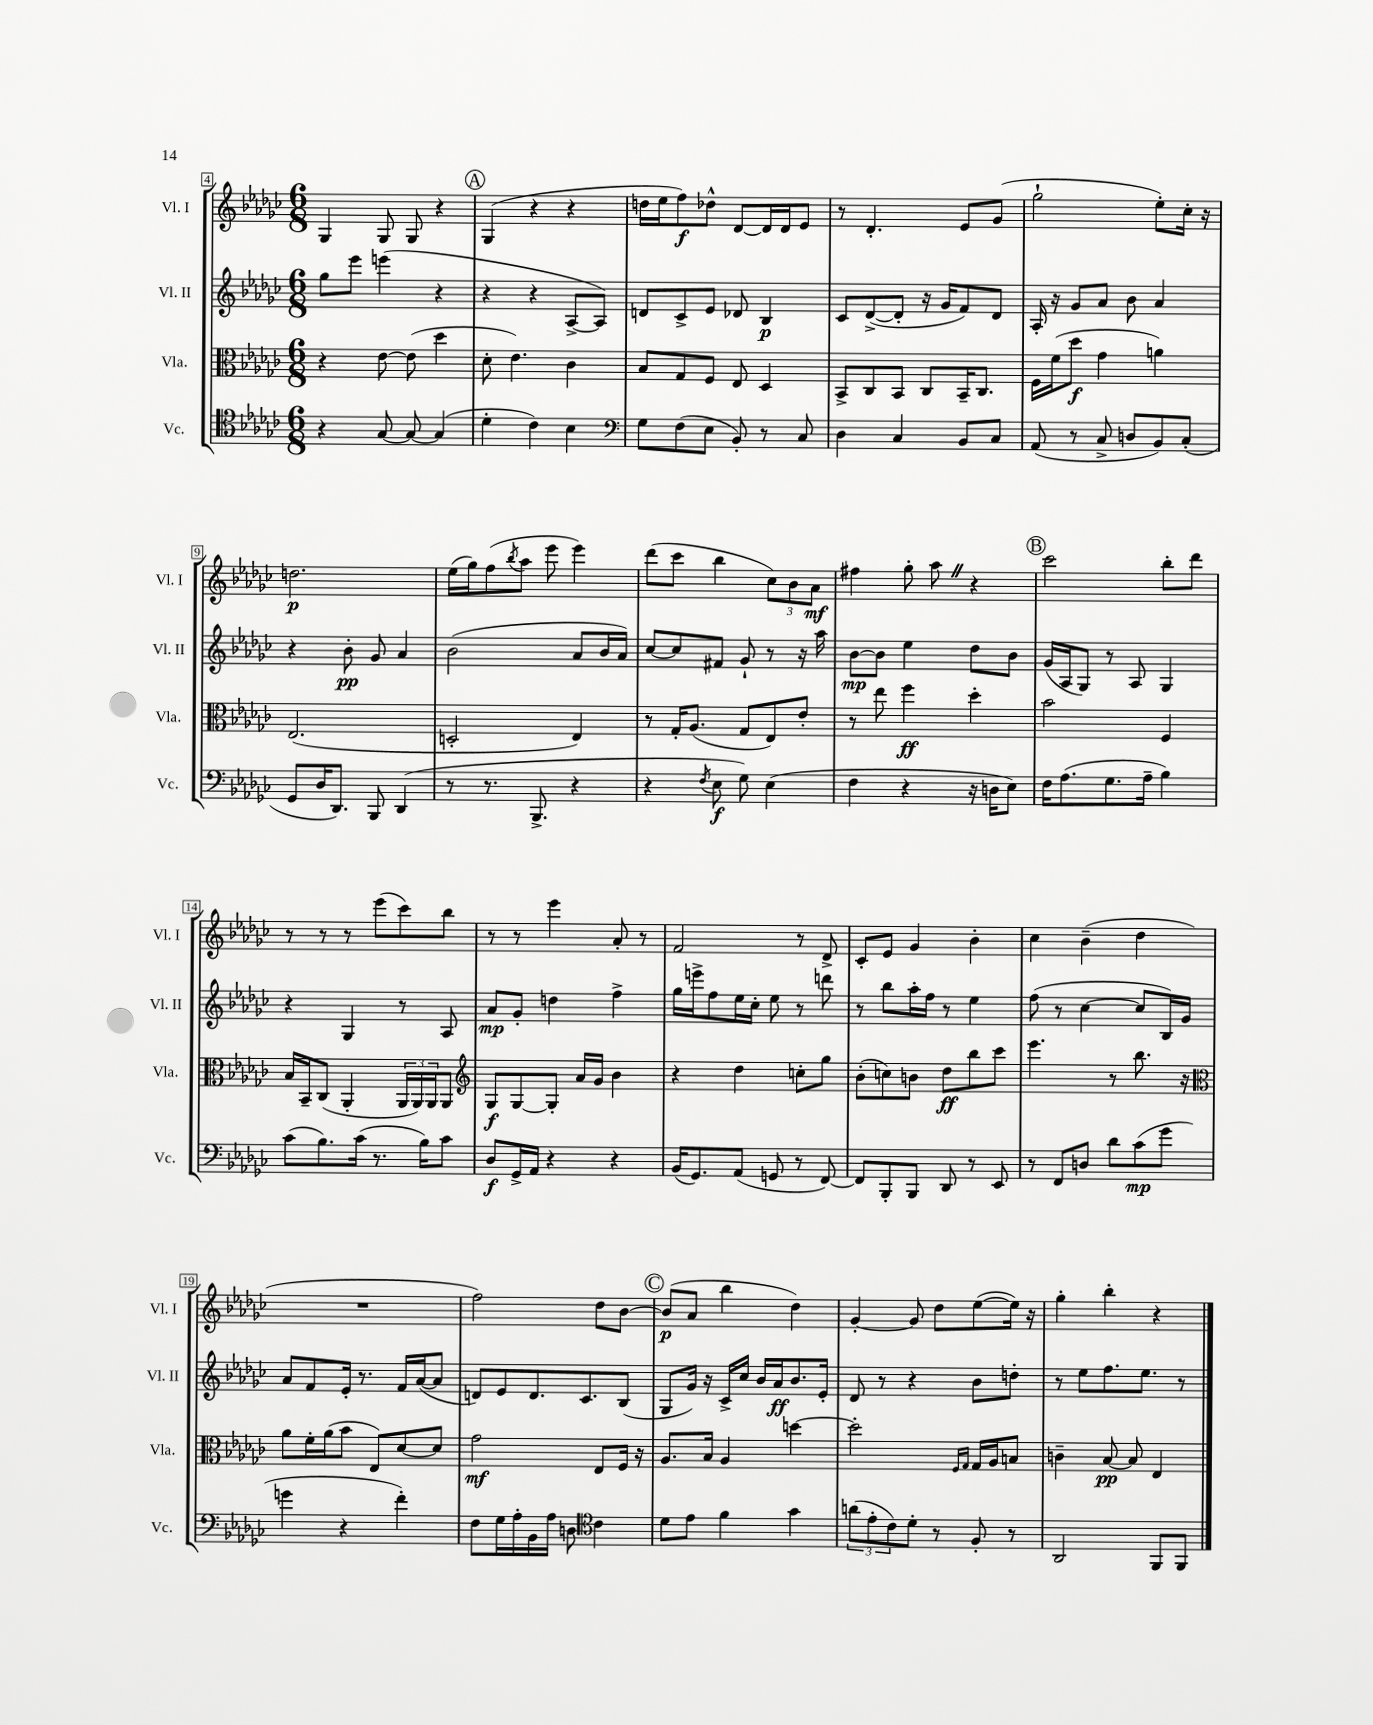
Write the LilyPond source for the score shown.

<<
\new StaffGroup <<
\new Staff = "s0" \with { instrumentName = "Vl. I" shortInstrumentName = "Vl. I" } {
    \clef treble \key ges \major \numericTimeSignature \time 6/8
    ges4 ges8 ges8 r4 |
    \mark \markup { \circle "A" } ges4( r4 r4 |
    d''16 ees''16 f''8\f) des''8-^ des'8~ des'16 des'16 ees'8 |
    r8 des'4.-. ees'8 ges'8( |
    ges''2-! ees''8-.) ces''16-. r16 |
    d''2.\p |
    ees''16( ges''16) f''8( \acciaccatura { bes''8 } aes''8 ees'''8 ees'''4) |
    des'''8( ces'''8 bes''4 \tuplet 3/2 { ces''8) bes'8 aes'8\mf } |
    fis''4 ges''8-. aes''8 \once \override BreathingSign.text = \markup { \musicglyph "scripts.caesura.straight" } \breathe r4 |
    \mark \markup { \circle "B" } ces'''2 bes''8-. des'''8 |
    r8 r8 r8 ees'''8( ces'''8) bes''8 |
    r8 r8 ees'''4 aes'8-. r8 |
    f'2 r8 des'8-> |
    ces'8-. ees'8 ges'4 bes'4-. |
    ces''4 bes'4--( des''4 |
    R2. |
    f''2) des''8 bes'8~ |
    \mark \markup { \circle "C" } bes'8\p( aes'8 bes''4 des''4) |
    ges'4~-. ges'8 des''8 ees''8~( ees''16) r16 |
    ges''4-. bes''4-. r4 \bar "|." |
}
\new Staff = "s1" \with { instrumentName = "Vl. II" shortInstrumentName = "Vl. II" } {
    \clef treble \key ges \major \numericTimeSignature \time 6/8
    ges''8 ees'''8 e'''4( r4 |
    \mark \markup { \circle "A" } r4 r4 aes8~-> aes8) |
    d'8 ces'8-> ees'8 des'8 bes4\p |
    ces'8 des'8~->( des'8-. r16 ges'16 f'8) des'8 |
    aes16-. r16 ges'8 aes'8 bes'8 aes'4 |
    r4 bes'8-.\pp ges'8 aes'4 |
    bes'2( aes'8 bes'16 aes'16) |
    ces''8~ ces''8 fis'8 ges'8-! r8 r16 aes''16 |
    bes'8~\mp bes'8 ees''4 des''8 bes'8 |
    \mark \markup { \circle "B" } ges'16( aes16 ges8) r8 aes8 ges4 |
    r4 ges4 r8 aes8 |
    aes'8\mp ges'8-. d''4 f''4-> |
    ges''16 e'''16-> f''8 ees''16 ces''16-. ees''8 r8 d'''8 |
    r8 bes''8 aes''16-. f''16 r8 ees''4 |
    f''8( r8 ces''4~ ces''8 bes16) ges'16 |
    aes'8 f'8 ees'16-. r8. f'16 aes'16~( aes'8 |
    d'8) ees'8 d'8. ces'8. bes8( |
    \mark \markup { \circle "C" } ges8 ges'16) r16 ces'16-> ces''16 bes'16 aes'16\ff bes'8. ees'16-. |
    des'8 r8 r4 bes'8 d''8-. |
    r8 ees''8 f''8. ees''8. r8 \bar "|." |
}
\new Staff = "s2" \with { instrumentName = "Vla." shortInstrumentName = "Vla." } {
    \clef alto \key ges \major \numericTimeSignature \time 6/8
    r4 ees'8~ ees'8( des''4 |
    \mark \markup { \circle "A" } des'8-. ees'4.) ces'4 |
    bes8 ges8 f8 ees8 des4 |
    bes,8-> ces8 bes,8 ces8 bes,16-- ces8. |
    f16 f'16( des''8\f ges'4 a'4) |
    ees2.( |
    d2-. ees4) |
    r8 ges16-. aes8.( ges8 ees8) ees'8-. |
    r8 ees''8 f''4\ff des''4-. |
    \mark \markup { \circle "B" } bes'2 f4 |
    bes16 bes,16-- ces8( aes,4-. \tuplet 3/2 { aes,16 aes,16) aes,16 } aes,8 |
    \clef treble ges8\f ges8~ ges8-. aes'16 ges'16 bes'4 |
    r4 des''4 c''8-. ges''8 |
    bes'8-.( c''8) b'8 des''8\ff bes''8 ces'''8 |
    ees'''4. r8 bes''8. r16 |
    \clef alto aes'8 f'16-. aes'16( bes'8 ees8) des'8~ des'8 |
    ges'2\mf ees8 f16 r16 |
    \mark \markup { \circle "C" } aes8. bes16 aes4 d''4~ |
    d''2-. \grace { f16 ges16 } ges16 aes16 b8 |
    c'4-- bes8~\pp bes8 ees4 \bar "|." |
}
\new Staff = "s3" \with { instrumentName = "Vc." shortInstrumentName = "Vc." } {
    \clef tenor \key ges \major \numericTimeSignature \time 6/8
    r4 ges8~ ges8~ ges4( |
    \mark \markup { \circle "A" } des'4-. ces'4) bes4 |
    \clef bass ges8 f8( ees8 bes,8-.) r8 ces8 |
    des4 ces4 bes,8 ces8 |
    aes,8( r8 ces8-> d8 bes,8) ces8-.( |
    ges,8 des16 des,8.) bes,,8 des,4( |
    r8 r8. bes,,8.-> r4 |
    r4 \acciaccatura { f8 } ees8\f ges8) ees4( |
    f4 r4 r16 d16 ees8) |
    \mark \markup { \circle "B" } f16 aes8.( ges8. aes16-- bes4) |
    ces'8( bes8.) ces'16( r8. bes16) ces'8 |
    des8\f ges,16-> aes,16 r4 r4 |
    bes,16( ges,8.) aes,8( g,8 r8 f,8~) |
    f,8 bes,,8-. bes,,8 des,8 r8 ees,8 |
    r8 f,8 d8 des'8 ces'8\mp( ges'8 |
    g'4 r4 f'4-.) |
    f8 ges16 aes16-. bes,16 aes16 d8 \clef tenor ces'4 |
    \mark \markup { \circle "C" } des'8 ees'8 f'4 ges'4 |
    \tuplet 3/2 { a'8( ees'8-. ces'8) } des'8-. r8 f8-. r8 |
    aes,2 f,8 f,8 \bar "|." |
}
>>
>>
\layout { \context { \Score currentBarNumber = #4 \override BarNumber.stencil = #(make-stencil-boxer 0.1 0.3 ly:text-interface::print) } }
